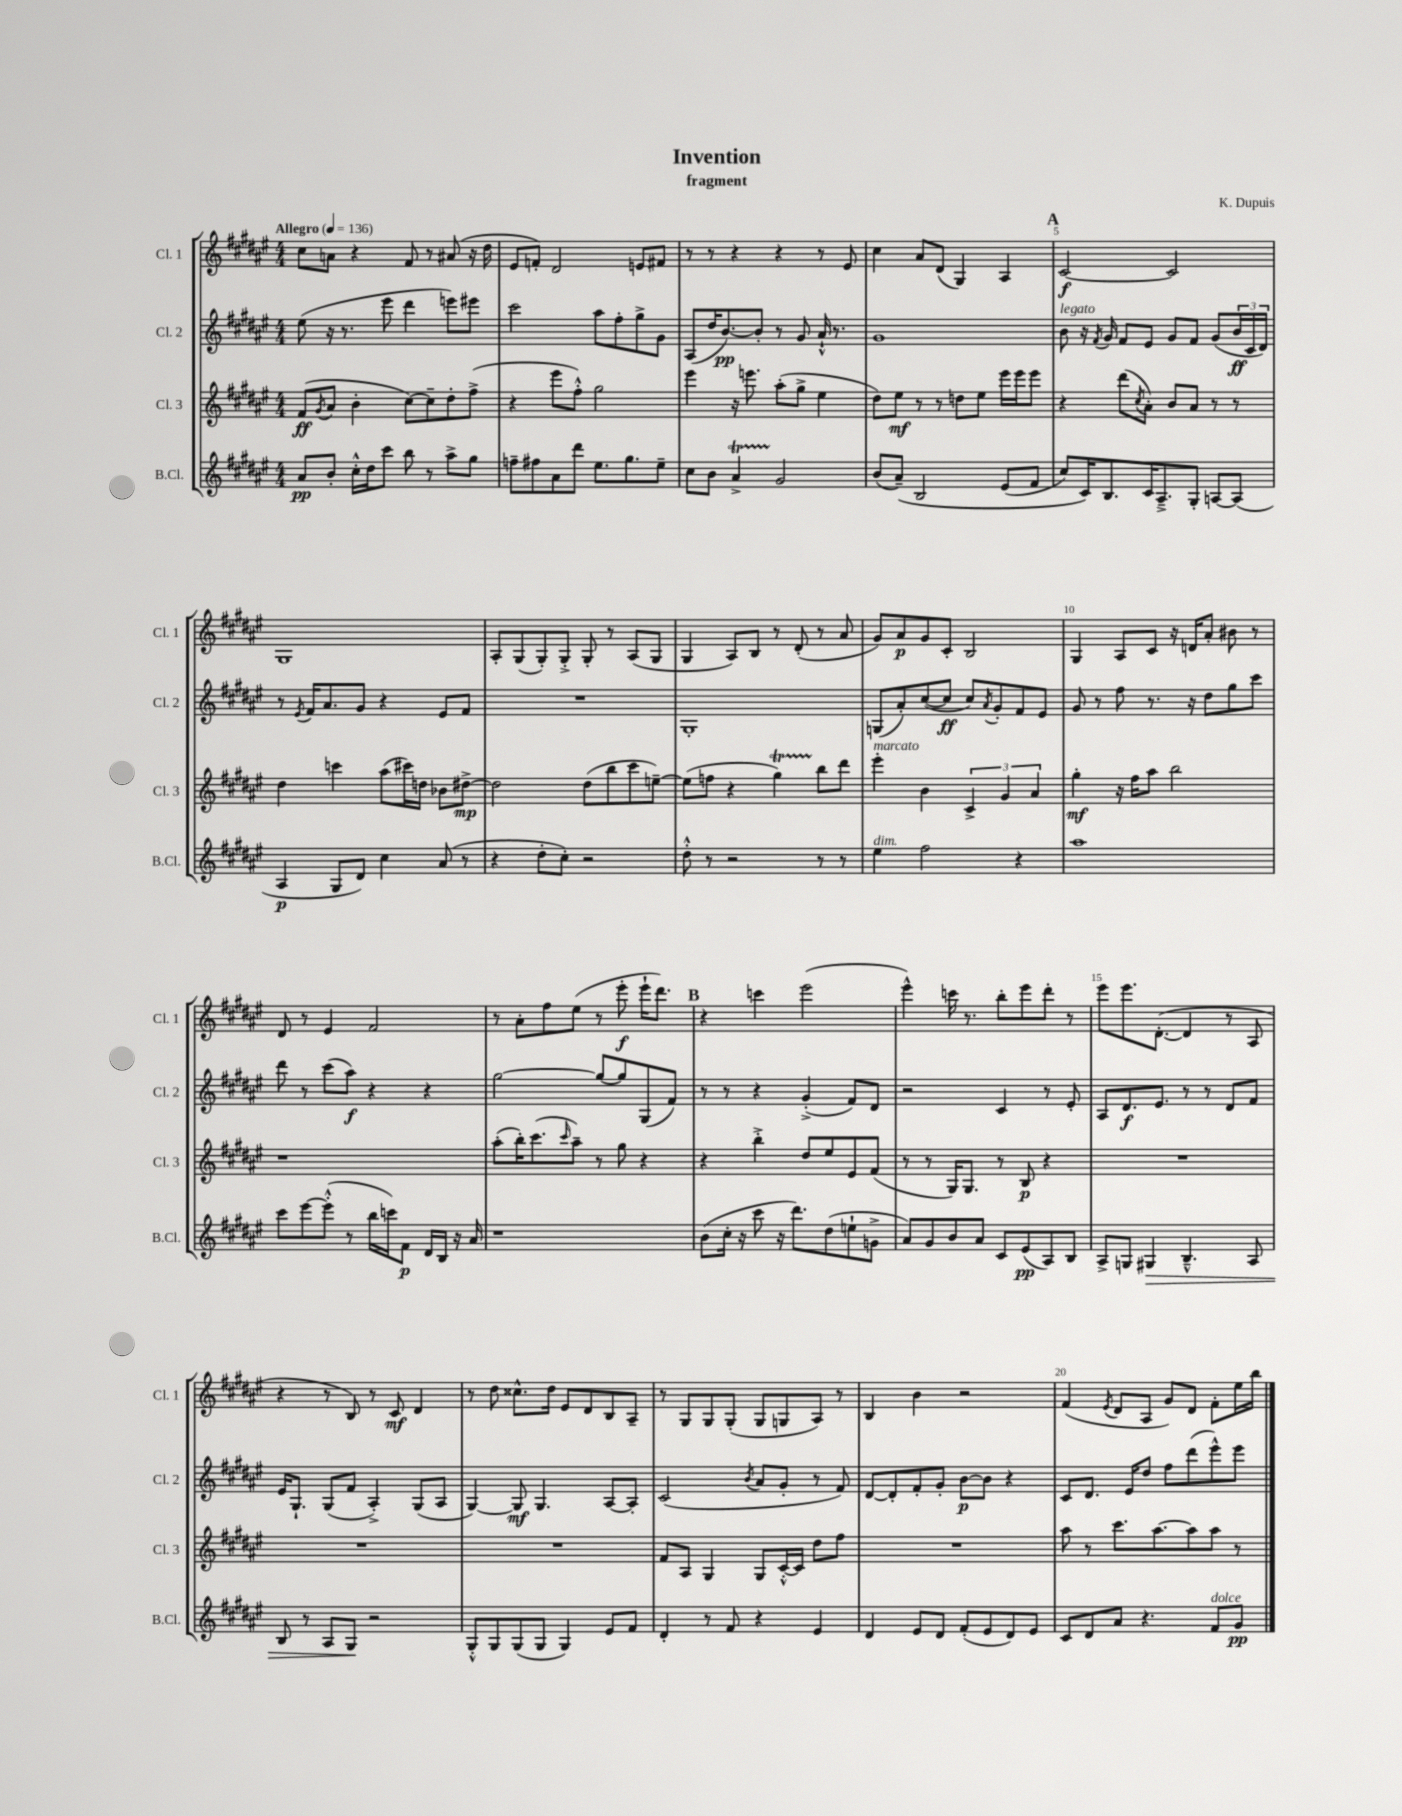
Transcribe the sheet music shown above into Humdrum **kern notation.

**kern	**kern	**kern	**kern
*staff4	*staff3	*staff2	*staff1
*clefG2	*clefG2	*clefG2	*clefG2
*k[f#c#g#d#a#e#]	*k[f#c#g#d#a#e#]	*k[f#c#g#d#a#e#]	*k[f#c#g#d#a#e#]
*M4/4	*M4/4	*M4/4	*M4/4
*MM136	*MM136	*MM136	*MM136
8a#/L	(8f#/L	(8ee#\	8cc#\L
.	8qg#/	.	.
8b'/J	8a#/J	16r	8a\J
.	.	8.r	.
16cc#'^^\LL	4b'\	.	4r
16dd#\J	.	.	.
8ccc#\J	.	8eee#\	.
8bb\	[8cc#\L)	4ddd#\	8f#/
8r	8cc#~\]	.	8r
8aa#^\L	8dd#'\	8eee\L)	(8a#/
8gg#\J	(8ff#^\J	8eee#\J	16r
.	.	.	16dd#\
=	=	=	=
8ff~\L	4r	2ccc#\	8e#/L
8ff#\	.	.	8f'/J)
8a#\	8eee#\L	.	2d#/
8ddd#\J	8ff#'^^\J)	.	.
8.ee#\L	2gg#\	8aa#\L	.
.	.	8ff#'\	.
8.gg#\	.	.	.
.	.	8gg#^\	8e/L
8ee#~\J	.	8g#\J	8f#/J
=	=	=	=
8cc#\L	4eee#\	(8A#/L	8r
8b\J	.	16dd#/K	8r
.	.	[8.b/)	.
4a#^/	16r	.	4r
.	8.eee\	.	.
.	.	8b'/]J	.
2g#/	(8aa#'\L	8r	4r
.	8gg#^\J	8g#/	.
.	4ee#\	16a#`^^/	8r
.	.	8.r	.
.	.	.	8e#/
=	=	=	=
(8b/L	8dd#\L)	1g#	4cc#\
&(8a#~/J)	8ee#\J	.	.
2B/	8r	.	8a#/L
.	8r	.	(8d#/J
.	8dd\L	.	4G#/)
.	8ee#\J	.	.
(8e#/L	16eee#\LL	.	4A#/
.	16eee#\J	.	.
8f#/J	8eee#\J	.	.
=	=	=	=
8cc#/L)	4r	8b\	[2c#/
16c#/K&)	.	16r	.
.	.	8qf#/	.
8.B/	.	16g#/	.
.	(8ddd#\L	8f#/L	.
.	8qcc#/	.	.
16c#/K	8a#'\J)	8e#/J	.
8.A#~^/	.	.	.
.	8b/L	8g#/L	2c#/]
8G#'/J	8a#/J	8f#/J	.
[8A/L	8r	(8g#/L	.
(8A/]J	8r	24b/L	.
.	.	24c#/	.
.	.	24d#/JJ)	.
=	=	=	=
4A#/	4dd#\	8r	1G#
.	.	8qe#/	.
.	.	16f#/LK	.
.	.	8.a#/	.
8G#/L	4ccc\	.	.
8d#/J)	.	8g#/J	.
4cc#\	(8aa#\L	4r	.
.	16ccc#\L)	.	.
.	16dd\JJ	.	.
(8a#/	8b-\L	8e#/L	.
8r	[8dd#^\J	8f#/J	.
=	=	=	=
4r	2dd#\]	1r	8A#'/L
.	.	.	(8G#/
8dd#'\L	.	.	8G#'/)
8cc#'\J)	.	.	8G#'^/J
2r	(8dd#\L	.	8G#'/
.	8bb\	.	8r
.	8ccc#\	.	(8A#/L
.	[8ee~\J)	.	8G#/J
=	=	=	=
8dd#'^^\	(8ee\]L	1G#'	4G#/
8r	8ff\J	.	.
2r	4r	.	8A#/L)
.	.	.	8B/J
.	4gg#\)	.	8r
.	.	.	(8d#'/
8r	8bb\L	.	8r
8r	8ddd#\J	.	8a#/
=	=	=	=
4ee#\	4eee#'\	(8G/L	8g#/L)
.	.	8a#'/)	8a#/
2ff#\	4b\	([8cc#/	8g#/
.	.	8cc#/]J	8c#'/J
.	6c#^/	8cc#/L)	2B/
.	.	8qa#/	.
.	.	8g#'/	.
.	6g#/	.	.
4r	.	8f#/	.
.	6a#/	.	.
.	.	8e#/J	.
=	=	=	=
1aa#	4gg#'\	8g#/	4G#/
.	.	8r	.
.	16r	8ff#\	8A#/L
.	16ff#\LK	.	.
.	8aa#\J	8.r	8c#/J
.	2bb\	.	16r
.	.	16r	16d/LK
.	.	8dd#\L	8a#'/J
.	.	8gg#\	8b#\
.	.	8ccc#\J	8r
=	=	=	=
8ccc#\L	1r	8ddd#\	8d#/
[8eee#\	.	8r	8r
(8eee#'^^\]J	.	(8ccc#\L	4e#/
8r	.	8aa#\J)	.
16bb\LL	.	4r	2f#/
16ccc\J)	.	.	.
8f#\J	.	.	.
16d#/LL	.	4r	.
16B/JJ	.	.	.
16r	.	.	.
16a#/	.	.	.
=	=	=	=
1r	(8aa#'\L	[2gg#\	8r
.	16bb'\K)	.	8a#'\L
.	(8.ccc#\	.	.
.	.	.	8ff#\
.	16qqccc#/	.	.
.	8aa#~\J)	.	(8ee#\J
.	8r	8gg#/_L	8r
.	8gg#\	8gg#/]	8eee#'\
.	4r	(8G#/	16eee#`\LK
.	.	.	8.ddd#\J)
.	.	8f#/J)	.
=	=	=	=
(8b\L	4r	8r	4r
16cc#'\Jk	.	8r	.
16r	.	.	.
8ccc#\	4bb'^\	4r	4ccc\
16r	.	.	.
8.ddd#\L)	.	.	.
.	8dd#/L	(4g#'^/	(2eee#\
(8dd#\	8ee#/	.	.
8ee`\	8e#/	8f#/L)	.
8g^\J	(8f#/J	8d#/J	.
=	=	=	=
8a#/L)	8r	2r	4eee#^^\)
8g#/	8r	.	.
8b/	16G#/LK)	.	16ccc\
.	8.G#/J	.	8.r
8a#/J	.	.	.
8c#/L	8r	4c#/	8bb'\L
(8e#/	8B/	.	8eee#\
8A#/)	4r	8r	8ddd#'\J
8B/J	.	8e#'/	8r
=	=	=	=
8A#^/L	1r	8A#/L	8eee#\L
8G/J	.	8.d#/	8.eee#\
4G#/	.	.	.
.	.	8.e#/J	([8.d#'\J
4.B~^^/	.	8r	4d#/]
.	.	8r	.
.	.	8d#/L	8r
8A#/	.	8f#/J	8A#/
=	=	=	=
8B/	1r	16e#/LK	4r
.	.	8.G#`/J	.
8r	.	.	.
8A#/L	.	(8G#/L	8r
8G#/J	.	8f#/J	8B/)
2r	.	4A#'^/)	8r
.	.	.	8c#/
.	.	(8G#/L	4d#/
.	.	8A#/J	.
=	=	=	=
8G#'^^/L	1r	[4G#/)	8r
8G#/	.	.	8dd#\
(8G#/	.	8G#/]	8.cc##^^\L
8G#/J	.	4.G#/	.
.	.	.	16dd#\Jk
4G#/)	.	.	8e#/L
.	.	.	8d#/
8e#/L	.	[8A#/L	8B/
8f#/J	.	8A#'/]J	8A#~/J
=	=	=	=
4d#'/	8f#/L	(2c#/	8r
.	8A#/J	.	8G#/L
8r	4G#/	.	8G#/
8f#/	.	.	(8G#'/J
.	.	8qb/	.
4r	8G#/L	8a#/L	8G#/L
.	[16c#'^^/L	8g#'/J	8G/
.	16c#/]JJ	.	.
4e#/	8dd#\L	8r	8A#/J)
.	8ff#\J	8f#/)	8r
=	=	=	=
4d#/	1r	[8d#/L	4B/
.	.	8d#'/]	.
8e#/L	.	8f#'/	4b\
8d#/J	.	8g#'/J	.
(8f#'/L	.	[8b\L	2r
8e#/	.	8b\]J	.
8d#/)	.	4r	.
8e#/J	.	.	.
=	=	=	=
8c#/L	8aa#\	8c#/L	(4f#/
8d#/	8r	8.d#/J	.
.	.	.	8qe#/
8a#/J	8.ccc#\L	.	8d#/L
.	.	16e#/LK	.
4.r	.	8dd#/J	8A#/J
.	[8.aa#\	.	.
.	.	8ff#\L	8g#/L)
.	8aa#\]	(8ddd#\	8d#/J
8f#/L	8aa#\J	8eee#^^\)	8f#'\L
8g#/J	8r	8eee#\J	16ee#\L
.	.	.	16bb\JJ
==	==	==	==
*-	*-	*-	*-
